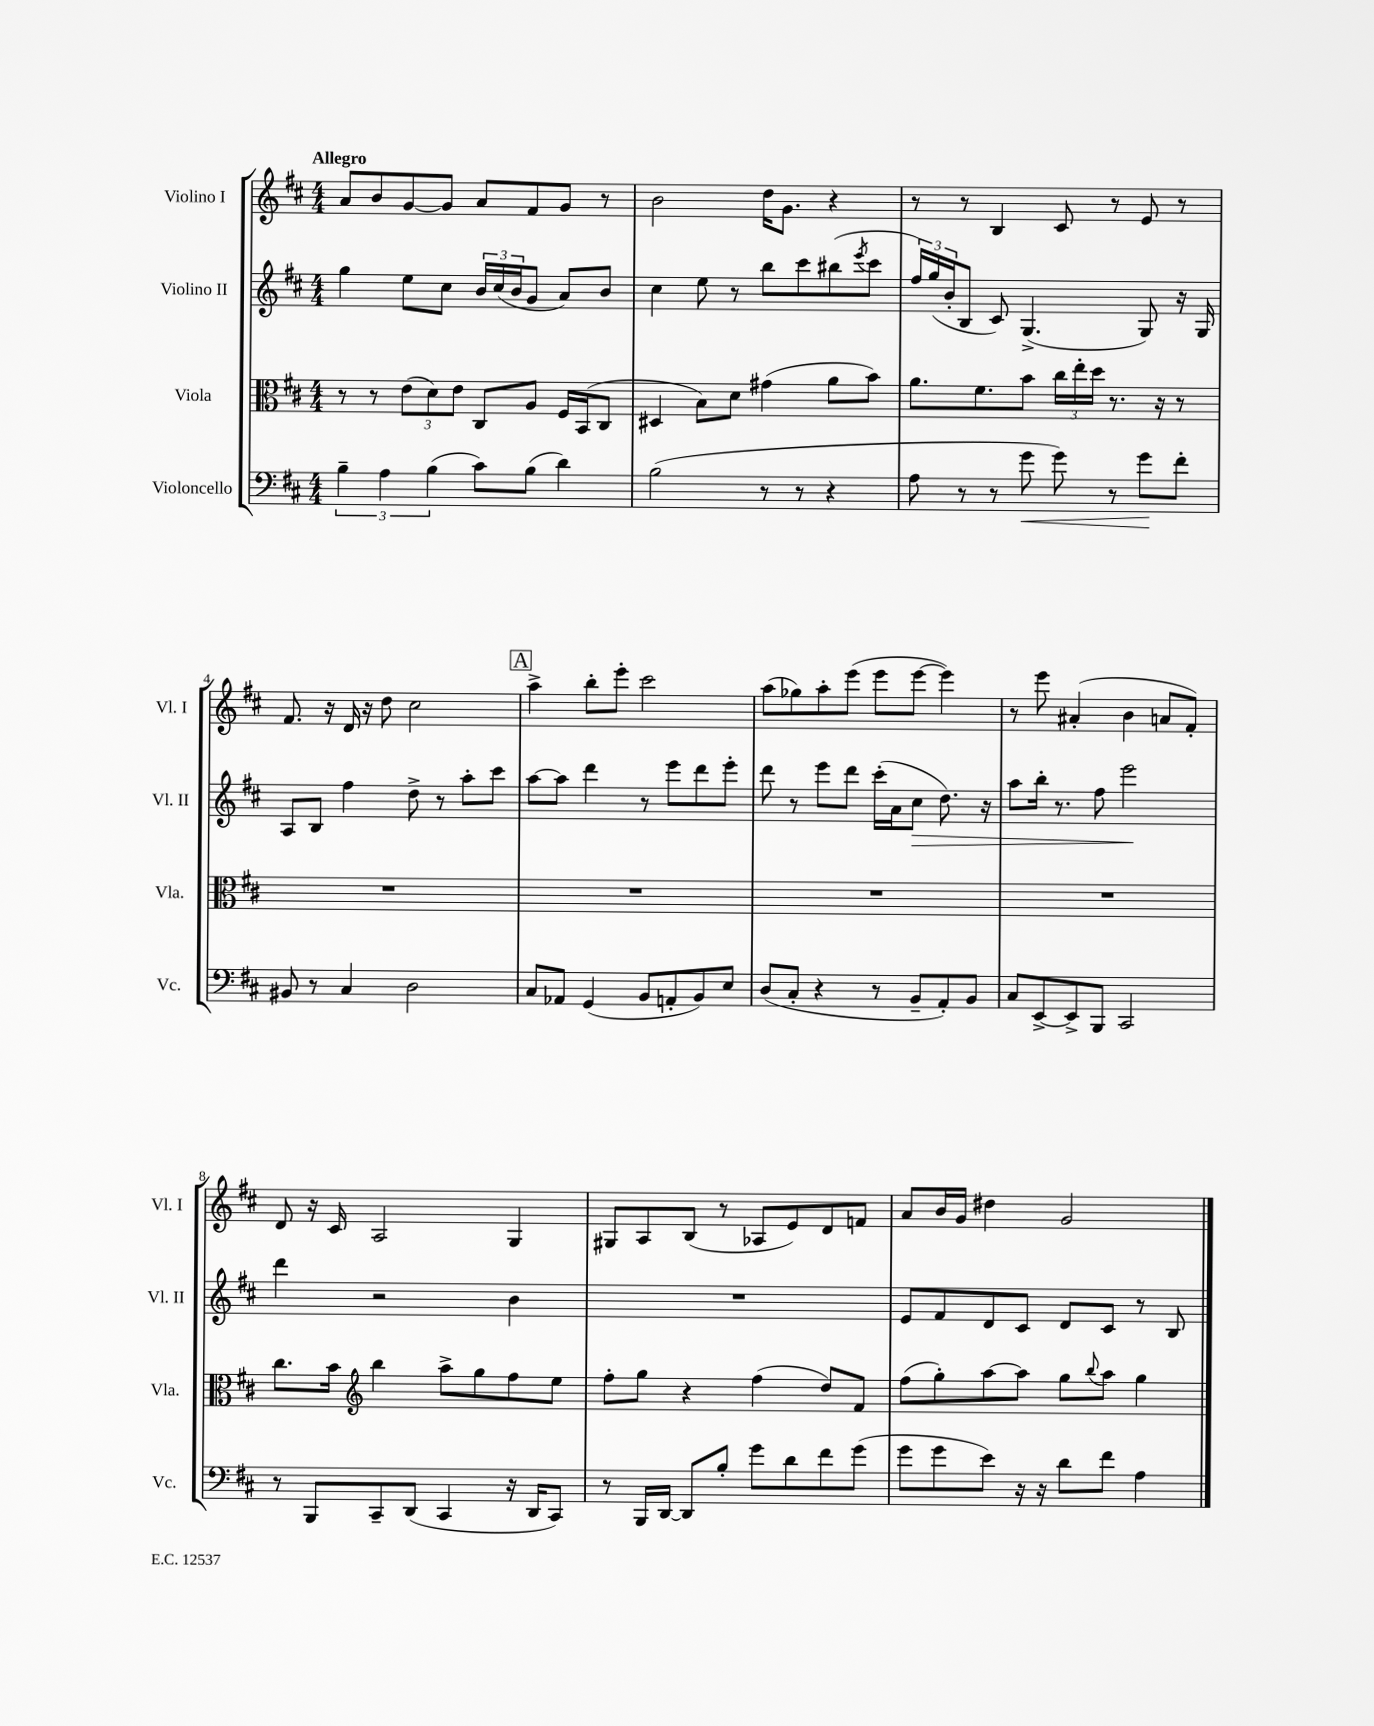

**kern	**dynam	**kern	**kern	**dynam	**kern
*part4	*part4	*part3	*part2	*part2	*part1
*staff4	*staff4	*staff3	*staff2	*staff2	*staff1
*I"Violoncello	*	*I"Viola	*I"Violino II	*	*I"Violino I
*I'Vc.	*	*I'Vla.	*I'Vl. II	*	*I'Vl. I
*clefF4	*	*clefC3	*clefG2	*	*clefG2
*k[f#c#]	*	*k[f#c#]	*k[f#c#]	*	*k[f#c#]
*M4/4	*	*M4/4	*M4/4	*	*M4/4
=1	=1	=1	=1	=1	=1
!	!	!	!	!	!LO:TX:a:B:t=Allegro
6B~\	.	8r	4gg\	.	8a/L
.	.	8r	.	.	8b/
6A\	.	.	.	.	.
.	.	(12e\L	8ee\L	.	[8g/
(6B\	.	12d\)	.	.	.
.	.	.	8cc#\J	.	8g/J]
.	.	12e\J	.	.	.
8c#\L)	.	8C#/L	24b/LL	.	8a/L
.	.	.	(24cc#/	.	.
.	.	.	24b/J	.	.
(8B\J	.	8A/J	8g/J	.	8f#/
4d\)	.	16F#/LL	8a/L)	.	8g/J
.	.	(16BB/J	.	.	.
.	.	8C#/J	8b/J	.	8r
=2	=2	=2	=2	=2	=2
(2B\	.	4D#X/	4cc#\	.	2b\
.	.	8B\L)	8ee\	.	.
.	.	8d\J	8r	.	.
8r	.	(4g#X\	8bb\L	.	16dd\KL
.	.	.	.	.	8.g\J
8r	.	.	8ccc#\	.	.
4r	.	8a\L	(8bb#X\	.	4r
.	.	.	8qeee/	.	.
.	.	8b\J)	8ccc#\J	.	.
=3	=3	=3	=3	=3	=3
8A\	.	8.a\L	24ff#/LL)	.	8r
.	.	.	(24gg/	.	.
.	.	.	24b'/J	.	.
8r	.	.	8B/J	.	8r
.	.	8.f#\	.	.	.
8r	.	.	8c#/)	.	4B/
!	!LO:HP:b	!	!	!	!
8g\	<	8b\J	(4.G^/	.	.
8g\)	.	24cc#\LL	.	.	8c#/
.	.	24ee'\	.	.	.
.	.	24dd\JJ	.	.	.
8r	.	8.r	.	.	8r
8g\L	.	.	8G/)	.	8e/
.	.	16r	.	.	.
8f#'\J	[	8r	16r	.	8r
.	.	.	16G/	.	.
!!LO:LB:g=z
=4	=4	=4	=4	=4	=4
8BB#X/	.	1r	8A/L	.	8.f#/
8r	.	.	8B/J	.	.
.	.	.	.	.	16r
4C#/	.	.	4ff#\	.	16d/
.	.	.	.	.	16r
.	.	.	.	.	8dd\
2D\	.	.	8dd^\	.	2cc#\
.	.	.	8r	.	.
.	.	.	8aa'\L	.	.
.	.	.	8ccc#\J	.	.
!!LO:REH:place=s1:t=A
=5	=5	=5	=5	=5	=5
8C#/L	.	1r	[8aa\L	.	4aa^\
8AA-X/J	.	.	8aa\J]	.	.
(4GG/	.	.	4ddd\	.	8bb'\L
.	.	.	.	.	8eee'\J
8BB/L	.	.	8r	.	2ccc#\
8AAn'/	.	.	8eee\L	.	.
8BB/)	.	.	8ddd\	.	.
8E/J	.	.	8eee'\J	.	.
=6	=6	=6	=6	=6	=6
(8D/L	.	1r	8ddd\	.	(8aa\L
8C#'/J	.	.	8r	.	8gg-X\)
4r	.	.	8eee\L	.	8aa'\
.	.	.	8ddd\J	.	(8eee\J
8r	.	.	(16ccc#'\LL	.	8eee\L
.	.	.	16a\J	.	.
!	!	!	!	!LO:HP:b	!
8BB~/L	.	.	8cc#\J	>	[8eee\J
8AA'/)	.	.	8.dd\)	.	4eee\])
8BB/J	.	.	.	.	.
.	.	.	16r	.	.
=7	=7	=7	=7	=7	=7
8C#/L	.	1r	8aa\L	.	8r
[8EE^/	.	.	16bb'\Jk	.	8eee\
.	.	.	8.r	.	.
8EE^/]	.	.	.	.	(4a#X'/
8BBB/J	.	.	8ff#\	.	.
2CC#/	.	.	2eee\	.	4b\
.	.	.	.	.	8an/L
.	.	.	.	.	8f#'/J)
.	.	.	.	]	.
!!LO:LB:g=z
=8	=8	=8	=8	=8	=8
8r	.	8.cc#\L	4ddd\	.	8d/
8BBB/L	.	.	.	.	16r
.	.	16b\Jk	.	.	16c#/
*	*	*clefG2	*	*	*
8CC#~/	.	4bb\	2r	.	2A/
(8DD/J	.	.	.	.	.
4CC#/	.	8aa^\L	.	.	.
.	.	8gg\	.	.	.
16r	.	8ff#\	4b\	.	4G/
16DD/KL	.	.	.	.	.
8CC#/J)	.	8ee\J	.	.	.
=9	=9	=9	=9	=9	=9
8r	.	8ff#'\L	1r	.	8G#X/L
16BBB/LL	.	8gg\J	.	.	8A/
[16DD/JJ	.	.	.	.	.
8DD/L]	.	4r	.	.	(8B/J
8B'/J	.	.	.	.	8r
8g\L	.	(4ff#\	.	.	8A-X/L
8d\	.	.	.	.	8e/)
8f#\	.	8dd/L)	.	.	8d/
(8g\J	.	8f#/J	.	.	8fn/J
=10	=10	=10	=10	=10	=10
8g\L	.	(8ff#\L	8e/L	.	8a/L
8g\	.	8gg'\)	8f#/	.	16b/L
.	.	.	.	.	16g/JJ
8e\J)	.	[8aa\	8d/	.	4dd#X\
16r	.	8aa\J]	8c#/J	.	.
16r	.	.	.	.	.
8d\L	.	8gg\L	8d/L	.	2g/
.	.	8qqbb/	.	.	.
8f#\J	.	8aa\J	8c#/J	.	.
4A\	.	4gg\	8r	.	.
.	.	.	8B/	.	.
==	==	==	==	==	==
*-	*-	*-	*-	*-	*-
